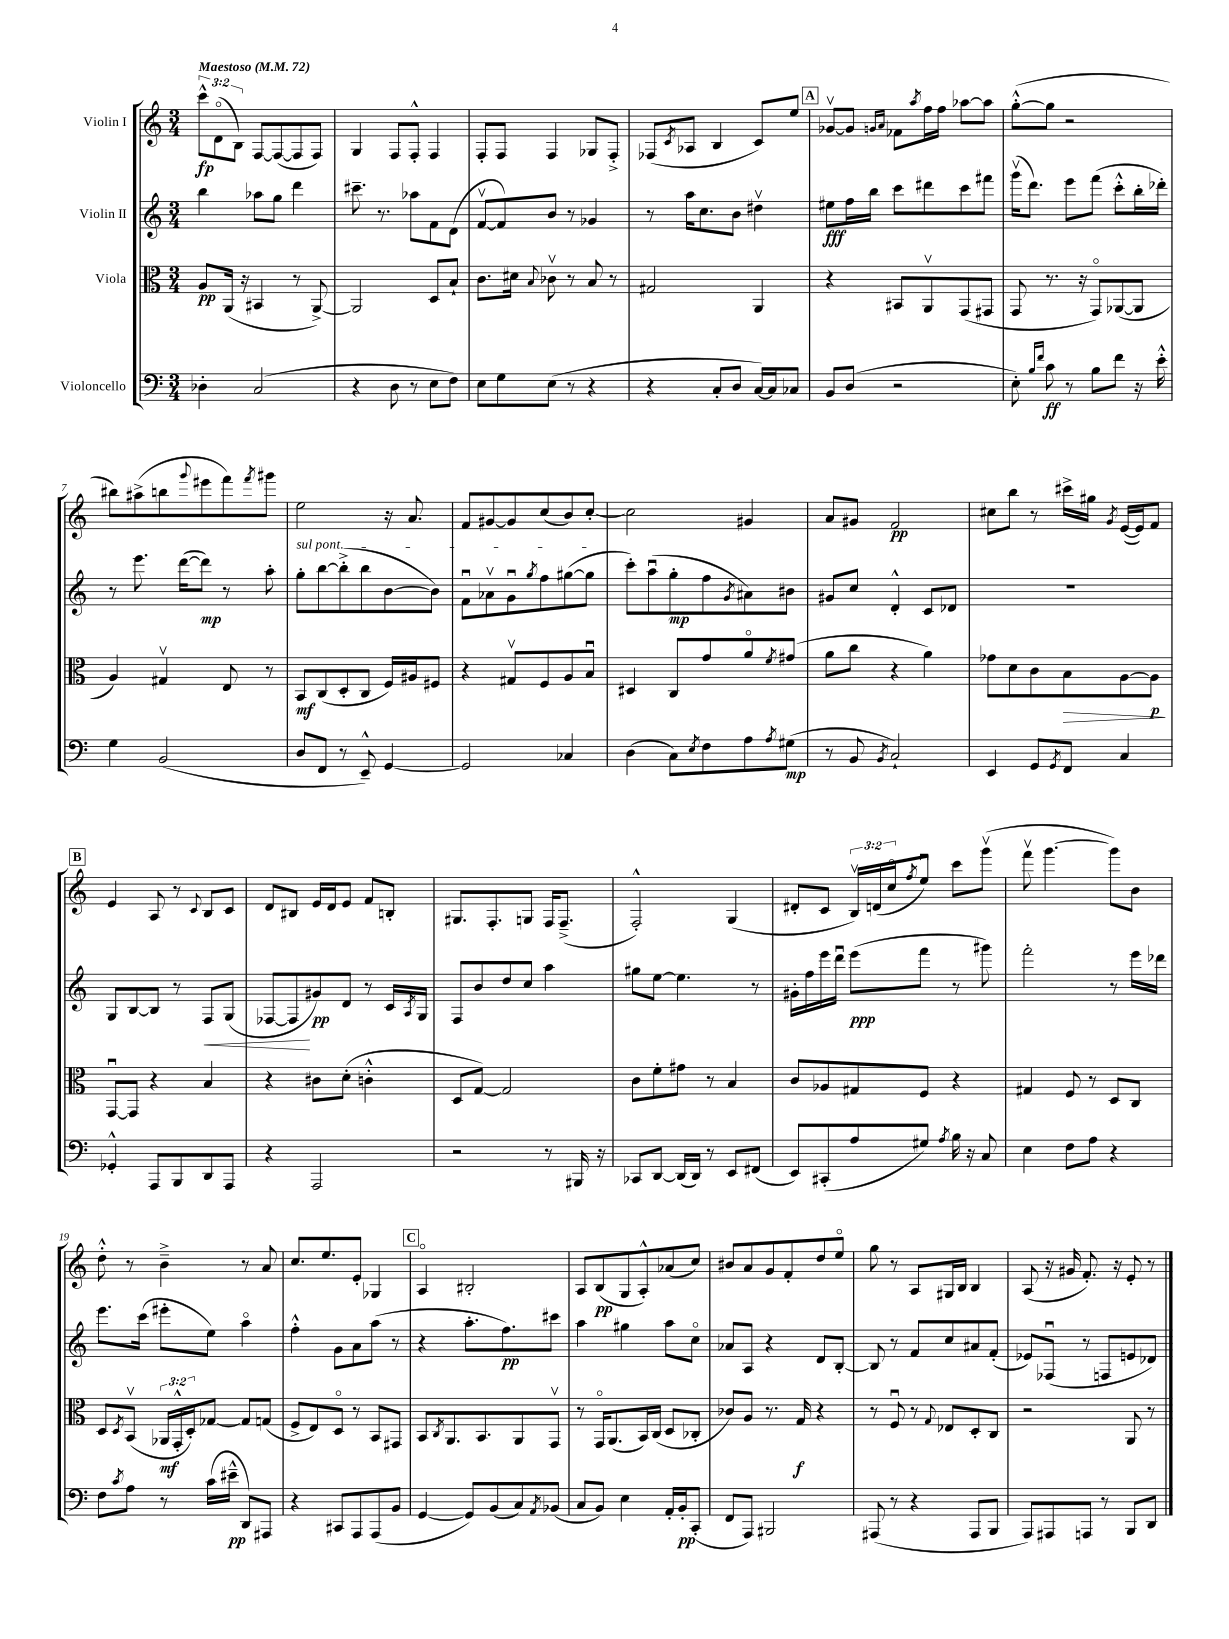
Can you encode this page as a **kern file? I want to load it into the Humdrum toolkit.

**kern	**dynam	**kern	**dynam	**kern	**dynam	**kern	**dynam
*part4	*part4	*part3	*part3	*part2	*part2	*part1	*part1
*staff4	*staff4	*staff3	*staff3	*staff2	*staff2	*staff1	*staff1
*I"Violoncello	*	*I"Viola	*	*I"Violin II	*	*I"Violin I	*
*clefF4	*	*clefC3	*	*clefG2	*	*clefG2	*
*k[]	*	*k[]	*	*k[]	*	*k[]	*
*M3/4	*	*M3/4	*	*M3/4	*	*M3/4	*
*MM72	*	*MM72	*	*MM72	*	*MM72	*
=1	=1	=1	=1	=1	=1	=1	=1
!	!	!	!	!	!	!LO:TX:a:B:t=Maestoso	!
4D-X'\	.	8A/L	pp	4bb\	.	12ccc^^\L	fp
.	.	.	.	.	.	(12d\	.
.	.	(16AA/Jk	.	.	.	.	.
.	.	.	.	.	.	12B\J)	.
.	.	16r	.	.	.	.	.
(2C/	.	4BB#X/	.	8aa-X\L	.	[8F/L	.
.	.	.	.	8gg\J	.	(8F/_	.
.	.	8r	.	4ddd\	.	8F/]	.
.	.	[8AA^/)	.	.	.	8F/J)	.
=2	=2	=2	=2	=2	=2	=2	=2
4r	.	2AA/]	.	8.ccc#X~\	.	4G/	.
.	.	.	.	8.r	.	.	.
8D\	.	.	.	.	.	8F/L	.
8r	.	.	.	8aa-X\L	.	8F'^^/J	.
8E\L	.	8D/L	.	8f\	.	4F/	.
8F\J)	.	8B`/J	.	(8d\J	.	.	.
=3	=3	=3	=3	=3	=3	=3	=3
8E\L	.	8.c\L	.	[8fv/L	.	8F'/L	.
8G\	.	.	.	8f/])	.	8F/J	.
.	.	16d#X\Jk	.	.	.	.	.
.	.	8qqB/	.	.	.	.	.
(8E\J	.	8c-Xv\	.	8b/J	.	4F/	.
8r	.	8r	.	8r	.	.	.
4r	.	8B/	.	4g-X/	.	8G-X/L	.
.	.	8r	.	.	.	8F'^/J	.
=4	=4	=4	=4	=4	=4	=4	=4
4r	.	2G#X/	.	8r	.	(8F-X/L	.
.	.	.	.	.	.	8qc/	.
.	.	.	.	16aa\KL	.	8A-X/J	.
.	.	.	.	8.cc\	.	.	.
8C'/L	.	.	.	.	.	4B/	.
8D/J	.	.	.	8b\J	.	.	.
[16C/LL)	.	4AA/	.	4dd#Xv\	.	8c/L)	.
16C/J]	.	.	.	.	.	.	.
8C-X/J	.	.	.	.	.	8ee/J	.
!!LO:REH:place=s1:t=A
=5	=5	=5	=5	=5	=5	=5	=5
8BB/L	.	4r	.	8ee#X\L	fff	[8g-Xv/L	.
(8D/J	.	.	.	16ff\L	.	8g-/J]	.
.	.	.	.	16bb\JJ	.	.	.
.	.	.	.	.	.	16qqgn/LL	.
.	.	.	.	.	.	16qqa/JJ	.
2r	.	8BB#X/L	.	8ccc\L	.	8f-X\L	.
.	.	.	.	.	.	8qaa/	.
.	.	8AAv/	.	8ddd#X\	.	16ff\L	.
.	.	.	.	.	.	16ff\JJ	.
.	.	(8GG/	.	8ccc\	.	[8aa-X\L	.
.	.	8GG#X/J	.	8fff#X\J	.	8aa-\J]	.
=6	=6	=6	=6	=6	=6	=6	=6
8E'\)	.	8GG/	.	(16gggv\KL	.	([8gg'^^\L	.
.	.	.	.	8.ddd\J)	.	.	.
16qqB/LL	.	.	.	.	.	.	.
16qqf/JJ	.	.	.	.	.	.	.
8c\	ff	8.r	.	.	.	8gg\J]	.
8r	.	.	.	8eee\L	.	2r	.
.	.	16r	.	.	.	.	.
8B\L	.	8GG/L)	.	(8fff\J	.	.	.
8f\J	.	([8AA-X/	.	8ccc'^^\L	.	.	.
16r	.	8AA-/J]	.	16bb'\L	.	.	.
16e'^^\	.	.	.	16ddd-X'\JJ)	.	.	.
!!LO:LB:g=z
=7	=7	=7	=7	=7	=7	=7	=7
4G\	.	4A/)	.	8r	.	8bb#X\L)	.
.	.	.	.	8.eee\	.	(8aa#X^\	.
(2BB/	.	4G#Xv/	.	.	.	8bbn\	.
.	.	.	.	([16ddd\KL	.	.	.
.	.	.	.	.	.	8qqggg/	.
.	.	.	.	8ddd\J])	mp	8eee#X\	.
.	.	8E/	.	8r	.	8fff\)	.
.	.	.	.	.	.	8qfff/	.
.	.	8r	.	8aa'\	.	8ggg#X\J	.
=8	=8	=8	=8	=8	=8	=8	=8
!	!	!	!	!LO:TX:a:i:t=sul pont.	!	!	!
8D/L	.	8BB/L	mf	8gg'\L	.	2ee\	.
8FF/J	.	(8C/	.	[8bb\	.	.	.
8r	.	8D'/	.	(8bb'^\]	.	.	.
8EE~^^/)	.	8C/J	.	8bb\	.	.	.
[4GG/	.	16F/LL)	.	[8b\	.	16r	.
.	.	16A#X/J	.	.	.	8.a/	.
.	.	8F#X/J	.	8b\J])	.	.	.
=9	=9	=9	=9	=9	=9	=9	=9
2GG/]	.	4r	.	8fu\L	.	8f/L	.
.	.	.	.	8a-Xv\	.	[8g#X/	.
.	.	8G#Xv/L	.	8gu\	.	8g#/]	.
.	.	.	.	8qgg/	.	.	.
.	.	8F/	.	8ff\	.	(8cc/	.
4C-X/	.	8A/	.	([8gg#X\	.	8b/)	.
.	.	8Bu/J	.	8gg#\J]	.	[8cc'/J	.
=10	=10	=10	=10	=10	=10	=10	=10
(4D\	.	4D#X/	.	8ccc'\L)	.	2cc\]	.
.	.	.	.	(8aau\	.	.	.
8C\L)	.	8C/L	.	8gg'\	mp	.	.
8qE/	.	.	.	.	.	.	.
8F\	.	8g/	.	8ff\	.	.	.
.	.	.	.	8qg/	.	.	.
8A\	.	8a/	.	8a#X\)	.	4g#X/	.
8qA/	.	8qf/	.	.	.	.	.
(8G#X\J	mp	(8g#X/J	.	8b#X\J	.	.	.
=11	=11	=11	=11	=11	=11	=11	=11
8r	.	8a\L	.	8g#X/L	.	8a/L	.
8BB/	.	8cc\J	.	8cc/J	.	8g#X/J	.
8qBB/	.	.	.	.	.	.	.
2C`/)	.	4r	.	4d'^^/	.	2f/	pp
.	.	4a\)	.	8c/L	.	.	.
.	.	.	.	8d-X/J	.	.	.
=12	=12	=12	=12	=12	=12	=12	=12
4EE/	.	8g-X\L	.	2.r	.	8cc#X\L	.
.	.	8d\	.	.	.	8bb\J	.
8GG/L	.	8c\	.	.	.	8r	.
8qGG/	.	.	.	.	.	.	.
!	!	!	!LO:HP:b	!	!	!	!
8FF/J	.	8B\	>	.	.	16ccc#X^\LL	.
.	.	.	.	.	.	16gg#X\JJ	.
.	.	.	.	.	.	8qg/	.
4C/	.	[8A\	.	.	.	([16e/LL	.
.	.	.	.	.	.	16e/J])	.
.	.	8A\J]	p	.	.	8f/J	.
.	.	.	]	.	.	.	.
!!LO:LB:g=z
!!LO:REH:place=s1:t=B
=13	=13	=13	=13	=13	=13	=13	=13
4GG-X'^^/	.	[8GGu/L	.	8G/L	.	4e/	.
.	.	8GG/J]	.	[8B/	.	.	.
8AAA/L	.	4r	.	8B/J]	.	8A/	.
8BBB/	.	.	.	8r	.	8r	.
.	.	.	.	.	.	8qqc/	.
!	!	!	!	!	!LO:HP:b	!	!
8DD/	.	4B/	.	8F/L	<	8B/L	.
8AAA/J	.	.	.	(8G/J	.	8c/J	.
=14	=14	=14	=14	=14	=14	=14	=14
4r	.	4r	.	[8F-X/L	.	8d/L	.
.	.	.	.	8F-/]	.	8B#X/J	.
2AAA/	.	8c#X\L	.	8g#X/)	[ pp	16e/LL	.
.	.	.	.	.	.	16d/J	.
.	.	(8d'\J	.	8d/J	.	8e/J	.
.	.	4cn'^^\	.	8r	.	8f/L	.
.	.	.	.	16c/LL	.	8Bn'/J	.
.	.	.	.	8qA/	.	.	.
.	.	.	.	16G/JJ	.	.	.
=15	=15	=15	=15	=15	=15	=15	=15
2r	.	8D/L	.	8F/L	.	8.G#X/L	.
.	.	[8G/J)	.	8b/	.	.	.
.	.	.	.	.	.	8.F'/	.
.	.	2G/]	.	8dd/	.	.	.
.	.	.	.	8cc/J	.	8Gn/J	.
8r	.	.	.	4aa\	.	16F/KL	.
.	.	.	.	.	.	(8.F~^/J	.
16BBB#X/	.	.	.	.	.	.	.
16r	.	.	.	.	.	.	.
=16	=16	=16	=16	=16	=16	=16	=16
8CC-X/L	.	8c\L	.	8gg#X\L	.	2F'^^/)	.
[8DD/J	.	8f'\	.	[8ee\J	.	.	.
(16DD/LL]	.	8g#X\J	.	4.ee\]	.	.	.
16DD/JJ)	.	.	.	.	.	.	.
8r	.	8r	.	.	.	.	.
8EE/L	.	4B/	.	.	.	(4G/	.
(8FF#X/J	.	.	.	8r	.	.	.
=17	=17	=17	=17	=17	=17	=17	=17
8EE/L)	.	8c/L	.	16g#X'\LL	.	8d#X'/L	.
.	.	.	.	16ff\	.	.	.
(8CC#X'/	.	8A-X/	.	16eee\	.	8c/J	.
.	.	.	.	16dddu\JJ	.	.	.
8A/	.	8G#X/	.	(8eee\L	ppp	24Bv/LL)	.
.	.	.	.	.	.	(24dn/	.
.	.	.	.	.	.	24cc/J	.
.	.	.	.	.	.	8qff/	.
8G#X/J)	.	8F/J	.	8fff\J	.	8eeu/J)	.
8qA/	.	.	.	.	.	.	.
16B\	.	4r	.	8r	.	8ccc\L	.
16r	.	.	.	.	.	.	.
8C/	.	.	.	8ggg#X\)	.	(8gggv\J	.
=18	=18	=18	=18	=18	=18	=18	=18
4E\	.	4G#X/	.	2fff'\	.	8fffv\	.
.	.	.	.	.	.	[4.ggg\	.
8F\L	.	8F/	.	.	.	.	.
8A\J	.	8r	.	.	.	.	.
4r	.	8D/L	.	8r	.	8ggg\L])	.
.	.	8C/J	.	16eee\LL	.	8b\J	.
.	.	.	.	16ddd-X\JJ	.	.	.
!!LO:LB:g=z
=19	=19	=19	=19	=19	=19	=19	=19
8F\L	.	8D/L	.	8.eee\L	.	8dd'^^\	.
8qc/	.	8qD/	.	.	.	.	.
8A\J	.	(8BBv/J	.	.	.	8r	.
.	.	.	.	(16ccc\Jk	.	.	.
8r	.	24AA-X/LL	mf	8eee#X'\L	.	4b~^\	.
.	.	24GG'^^/	.	.	.	.	.
.	.	24D'/J)	.	.	.	.	.
(16c\LL	.	[8G-X/J	.	8ee\J)	.	.	.
16e#X~^^\JJ	pp	.	.	.	.	.	.
8DD/L)	.	8G-/L]	.	4aa\	.	8r	.
8AAA#X/J	.	(8Gn/J	.	.	.	8a/	.
=20	=20	=20	=20	=20	=20	=20	=20
4r	.	8F^/L	.	4ff'^^\	.	8.cc/L	.
.	.	8E/)	.	.	.	.	.
.	.	.	.	.	.	8.ee/	.
8CC#X/L	.	8D/J	.	8g\L	.	.	.
8AAA/	.	8r	.	8a\	.	8e'/J	.
(8AAA/	.	8BB/L	.	(8aa\J	.	4G-X/	.
8BB/J	.	8GG#X/J	.	8r	.	.	.
!!LO:REH:place=s1:t=C
=21	=21	=21	=21	=21	=21	=21	=21
[4GG/	.	8BB/L	.	4r	.	4A/	.
.	.	8qC/	.	.	.	.	.
.	.	8.AA/	.	.	.	.	.
8GG/L])	.	.	.	8.aa'\L	.	2B#X'/	.
.	.	8.BB/	.	.	.	.	.
(8BB/	.	.	.	.	.	.	.
.	.	.	.	8.ff\)	pp	.	.
8C/)	.	8AA/	.	.	.	.	.
8qAA/	.	.	.	.	.	.	.
(8BB-X/J	.	8GGv/J	.	8ccc#X\J	.	.	.
=22	=22	=22	=22	=22	=22	=22	=22
8C/L	.	8r	.	4aa\	.	8A/L	.
8BB/J)	.	16GG/KL	.	.	.	(8B/	pp
.	.	(8.AA/	.	.	.	.	.
4E\	.	.	.	4gg#X\	.	8G/	.
.	.	16BB/L)	.	.	.	8A'^^/)	.
.	.	(16C/JJ	.	.	.	.	.
16AA'/LL	.	8D/L	.	8aa\L	.	(8a-X/	.
16BB'/J	pp	.	.	.	.	.	.
(8CC'/J	.	8C-X'/J	.	8cc\J	.	8cc/J)	.
=23	=23	=23	=23	=23	=23	=23	=23
8FF/L	.	8c-X/L)	.	8a-X/L	.	8b#X/L	.
8AAA/J)	.	8A/J	.	8A/J	.	8a/	.
2BBB#X/	.	8.r	.	4r	.	8g/	.
.	.	.	.	.	.	8f'/	.
.	.	16G/	f	.	.	.	.
.	.	4r	.	8d/L	.	8dd/	.
.	.	.	.	[8B'/J	.	8ee/J	.
=24	=24	=24	=24	=24	=24	=24	=24
(8AAA#X/	.	8r	.	8B/]	.	8gg\	.
8r	.	8Fu/	.	8r	.	8r	.
4r	.	8r	.	8f/L	.	8A/L	.
.	.	8qqG/	.	.	.	.	.
.	.	8E-X/L	.	8cc/	.	16G#X/L	.
.	.	.	.	.	.	16B/JJ	.
8AAA#/L	.	8D'/	.	8a#X/	.	4B/	.
8BBB/J	.	8C/J	.	(8f'/J	.	.	.
=25	=25	=25	=25	=25	=25	=25	=25
8AAA/L)	.	2r	.	8e-X/L)	.	(8A/	.
8AAA#X/	.	.	.	(8F-Xu/J	.	16r	.
.	.	.	.	.	.	16g#X/	.
8AAAn/J	.	.	.	8r	.	8.f'/)	.
8r	.	.	.	8Fn/L	.	.	.
.	.	.	.	.	.	16r	.
8BBB/L	.	8AA/	.	8en/	.	8e'/	.
8DD/J	.	8r	.	8d-X/J)	.	8r	.
==	==	==	==	==	==	==	==
*-	*-	*-	*-	*-	*-	*-	*-
